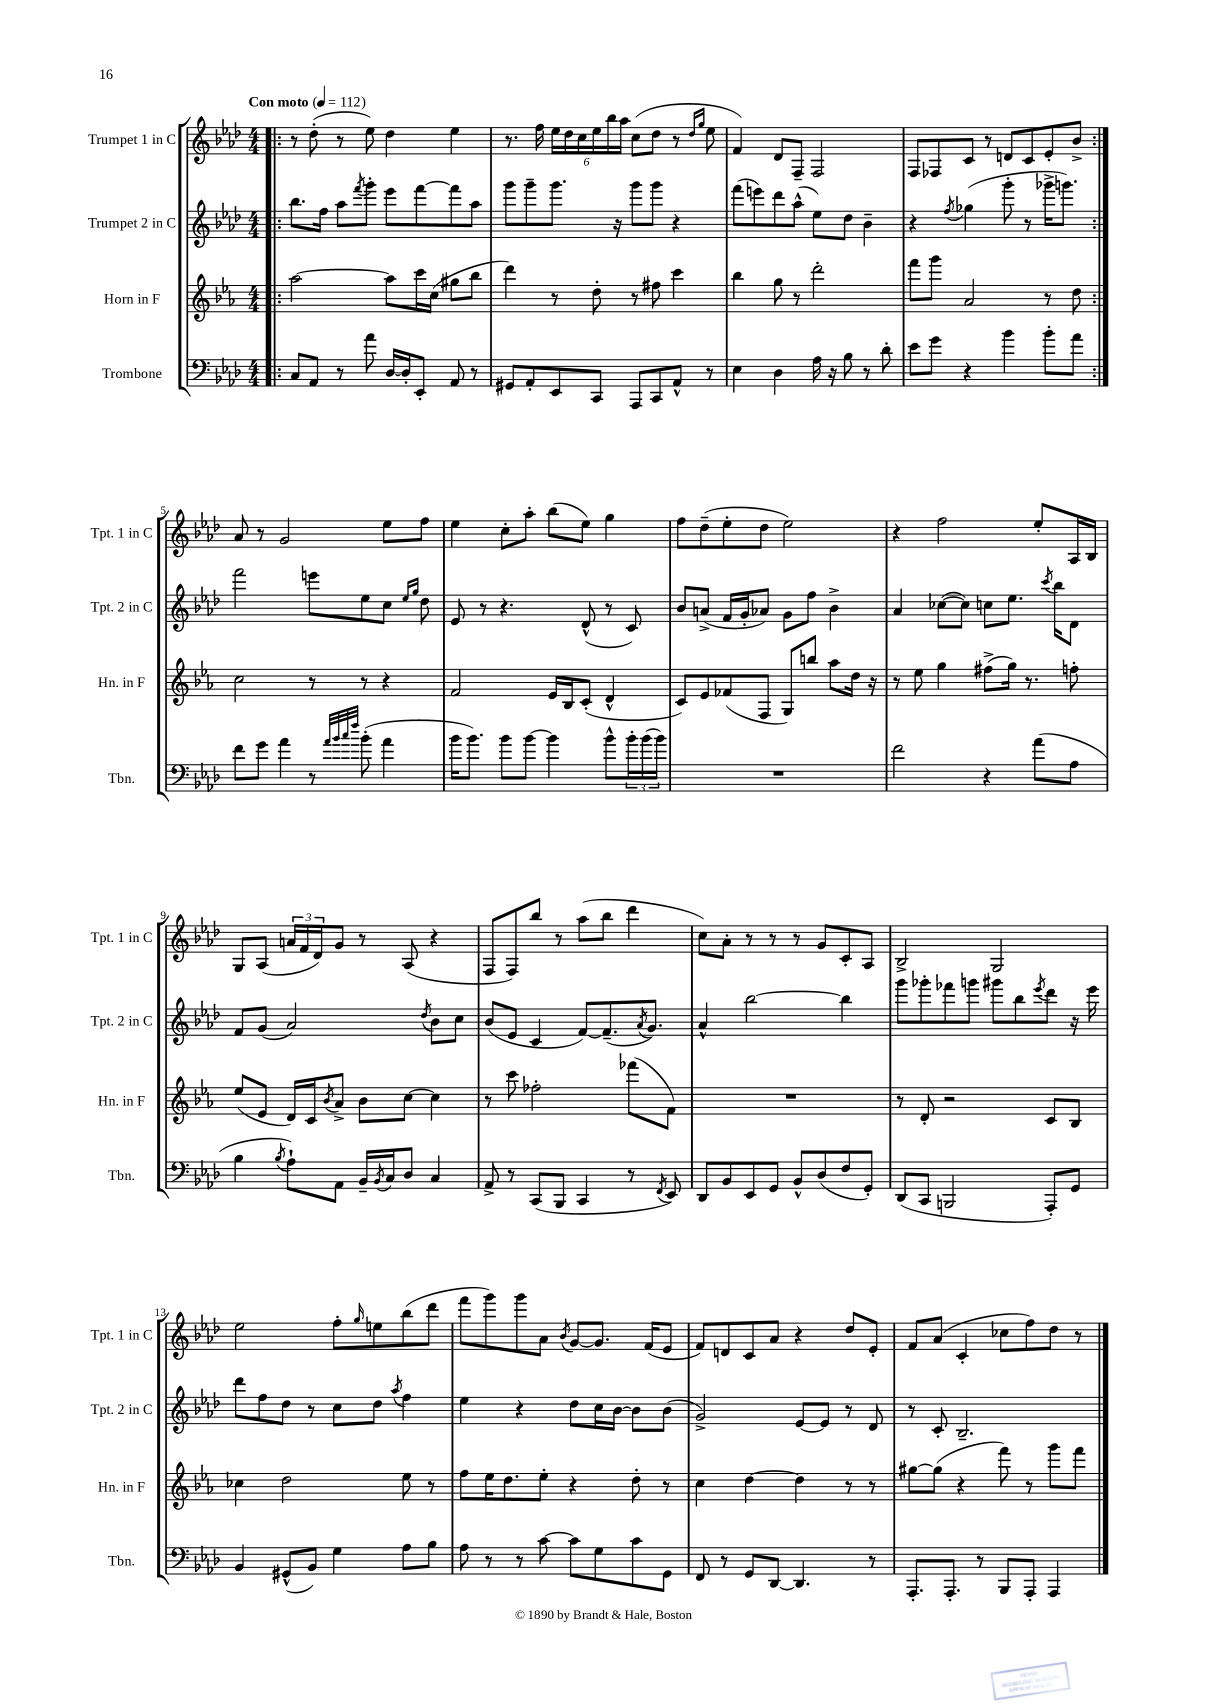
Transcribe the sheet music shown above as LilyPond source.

<<
\new StaffGroup <<
\new Staff = "s0" \with { instrumentName = "Trumpet 1 in C" shortInstrumentName = "Tpt. 1 in C" } {
    \clef treble \key aes \major \numericTimeSignature \time 4/4 \tempo "Con moto" 4 = 112
    \repeat volta 2 { \bar ".|:" r8 des''8-.( r8 ees''8) des''4 ees''4 |
    r8. f''16 \tuplet 6/4 { ees''16 des''16 c''16 ees''16 bes''16 aes''16 } c''8( des''8 r8 \grace { des''16 g''16 } ees''8 |
    f'4) des'8 f8-- f2 |
    f8 fes8 c'8 r8 d'8 c'8 ees'8-. bes'8-> | }
    aes'8 r8 g'2 ees''8 f''8 |
    ees''4 c''8-. aes''8-. bes''8( ees''8) g''4 |
    f''8 des''8--( ees''8-. des''8 ees''2) |
    r4 f''2 ees''8-. aes16 bes16 |
    g8 aes8( \tuplet 3/2 { a'16 f'16 des'16) } g'8 r8 aes8( r4 |
    f8 f8) bes''8 r8 aes''8( bes''8 des'''4 |
    c''8) aes'8-. r8 r8 r8 g'8 c'8-. aes8 |
    bes2-> g2 |
    ees''2 f''8-. \grace { g''16 } e''8 bes''8( des'''8 |
    f'''8 g'''8) g'''8 aes'8 \acciaccatura { bes'8 } g'8~ g'8. f'16( ees'8 |
    f'8) d'8 c'8 aes'8 r4 des''8 ees'8-. |
    f'8 aes'8( c'4-. ces''8 f''8) des''8 r8 \bar "|." |
}
\new Staff = "s1" \with { instrumentName = "Trumpet 2 in C" shortInstrumentName = "Tpt. 2 in C" } {
    \clef treble \key aes \major \numericTimeSignature \time 4/4
    \repeat volta 2 { \bar ".|:" bes''8. f''16 aes''8 \acciaccatura { f'''8 } g'''8-. ees'''8 f'''8~ f'''8 aes''8 |
    g'''8 g'''8-- g'''8. r16 g'''8 g'''8 r4 |
    f'''8( e'''8) des'''8 aes''8-^( ees''8) des''8 bes'4-- |
    r4 \acciaccatura { f''8 } ges''4( g'''8-. r8 ges'''16-> g'''8.) | }
    f'''2 e'''8 ees''8 c''8 \grace { ees''16 g''16 } des''8 |
    ees'8 r8 r4. des'8-^( r8 c'8) |
    bes'8 a'8->( f'16 g'16-. aes'8) g'8 f''8 bes'4-> |
    aes'4 ces''8~( ces''8) c''8 ees''8. \acciaccatura { c'''8 } bes''16 des'8 |
    f'8 g'8( aes'2) \acciaccatura { des''8 } bes'8 c''8 |
    bes'8( ees'8 c'4 f'8~) f'8.--( \acciaccatura { aes'8 } g'8.) |
    aes'4-^ bes''2~ bes''4 |
    g'''8 ges'''8-. fes'''8 g'''8 gis'''8 bes''8 \acciaccatura { ees'''8 } des'''8 r16 ees'''16 |
    des'''8 f''8 des''8 r8 c''8 des''8 \acciaccatura { aes''8 } f''4 |
    ees''4 r4 des''8 c''16 bes'16~ bes'8 bes'8( |
    g'2->) ees'8~ ees'8 r8 des'8 |
    r8 c'8-. bes2.-- \bar "|." |
}
\new Staff = "s2" \with { instrumentName = "Horn in F" shortInstrumentName = "Hn. in F" } {
    \clef treble \key ees \major \numericTimeSignature \time 4/4
    \repeat volta 2 { \bar ".|:" aes''2~ aes''8 c'''16 c''16( gis''8 bes''8 |
    d'''4) r8 d''8-. r8 fis''8 c'''4 |
    bes''4 g''8 r8 d'''2-. |
    f'''8 g'''8 aes'2 r8 d''8 | }
    c''2 r8 r8 r4 |
    f'2 ees'16 bes16 c'8-.( d'4-^ |
    c'8) ees'8 fes'8( f8 g8) b''8 aes''8 d''16 r16 |
    r8 ees''8 g''4 fis''8->( g''16) r8. f''8-. |
    ees''8( ees'8 d'16) c'16 \acciaccatura { bes'8 } aes'8-> bes'8 c''8~ c''4 |
    r8 c'''8 fes''2-. fes'''8( f'8) |
    R1 |
    r8 d'8-. r2 c'8 bes8 |
    ces''4 d''2 ees''8 r8 |
    f''8 ees''16 d''8. ees''8-. r4 d''8-. r8 |
    c''4 d''4~ d''4 r8 r8 |
    gis''8~ gis''8( r4 f'''8) r8 g'''8 f'''8 \bar "|." |
}
\new Staff = "s3" \with { instrumentName = "Trombone" shortInstrumentName = "Tbn." } {
    \clef bass \key aes \major \numericTimeSignature \time 4/4
    \repeat volta 2 { \bar ".|:" c8 aes,8 r8 aes'8 des16~ des16-. ees,8-. aes,8 r8 |
    gis,8 aes,8-. ees,8 c,8 aes,,8 c,8 aes,8-^ r8 |
    ees4 des4 aes16 r16 bes8 r8 des'8-. |
    ees'8 g'8 r4 bes'4 bes'8-. aes'8 | }
    f'8 g'8 aes'4 r8 \grace { aes'32 bes'32 c''32 f''32 } bes'8-.( aes'4 |
    bes'16 bes'8.) bes'8 bes'8~ bes'4 bes'8-^ \tuplet 3/2 { bes'16-. bes'16( bes'16) } |
    R1 |
    f'2 r4 aes'8( aes8 |
    bes4 \acciaccatura { bes8 } aes8-!) aes,8 bes,16-- \acciaccatura { bes,8 } c16 des8 c4 |
    aes,8-> r8 c,8( bes,,8 c,4 r8 \acciaccatura { f,8 } ees,8) |
    des,8 bes,8 ees,8 g,8 bes,8-^ des8( f8 g,8-.) |
    des,8( c,8 b,,2 aes,,8-.) g,8 |
    bes,4 gis,8-^( bes,8) g4 aes8 bes8 |
    aes8 r8 r8 c'8~ c'8 g8 c'8 g,8 |
    f,8 r8 g,8 des,8~ des,4. r8 |
    aes,,8.-. aes,,8.-. r8 bes,,8 aes,,8-. aes,,4 \bar "|." |
}
>>
>>
